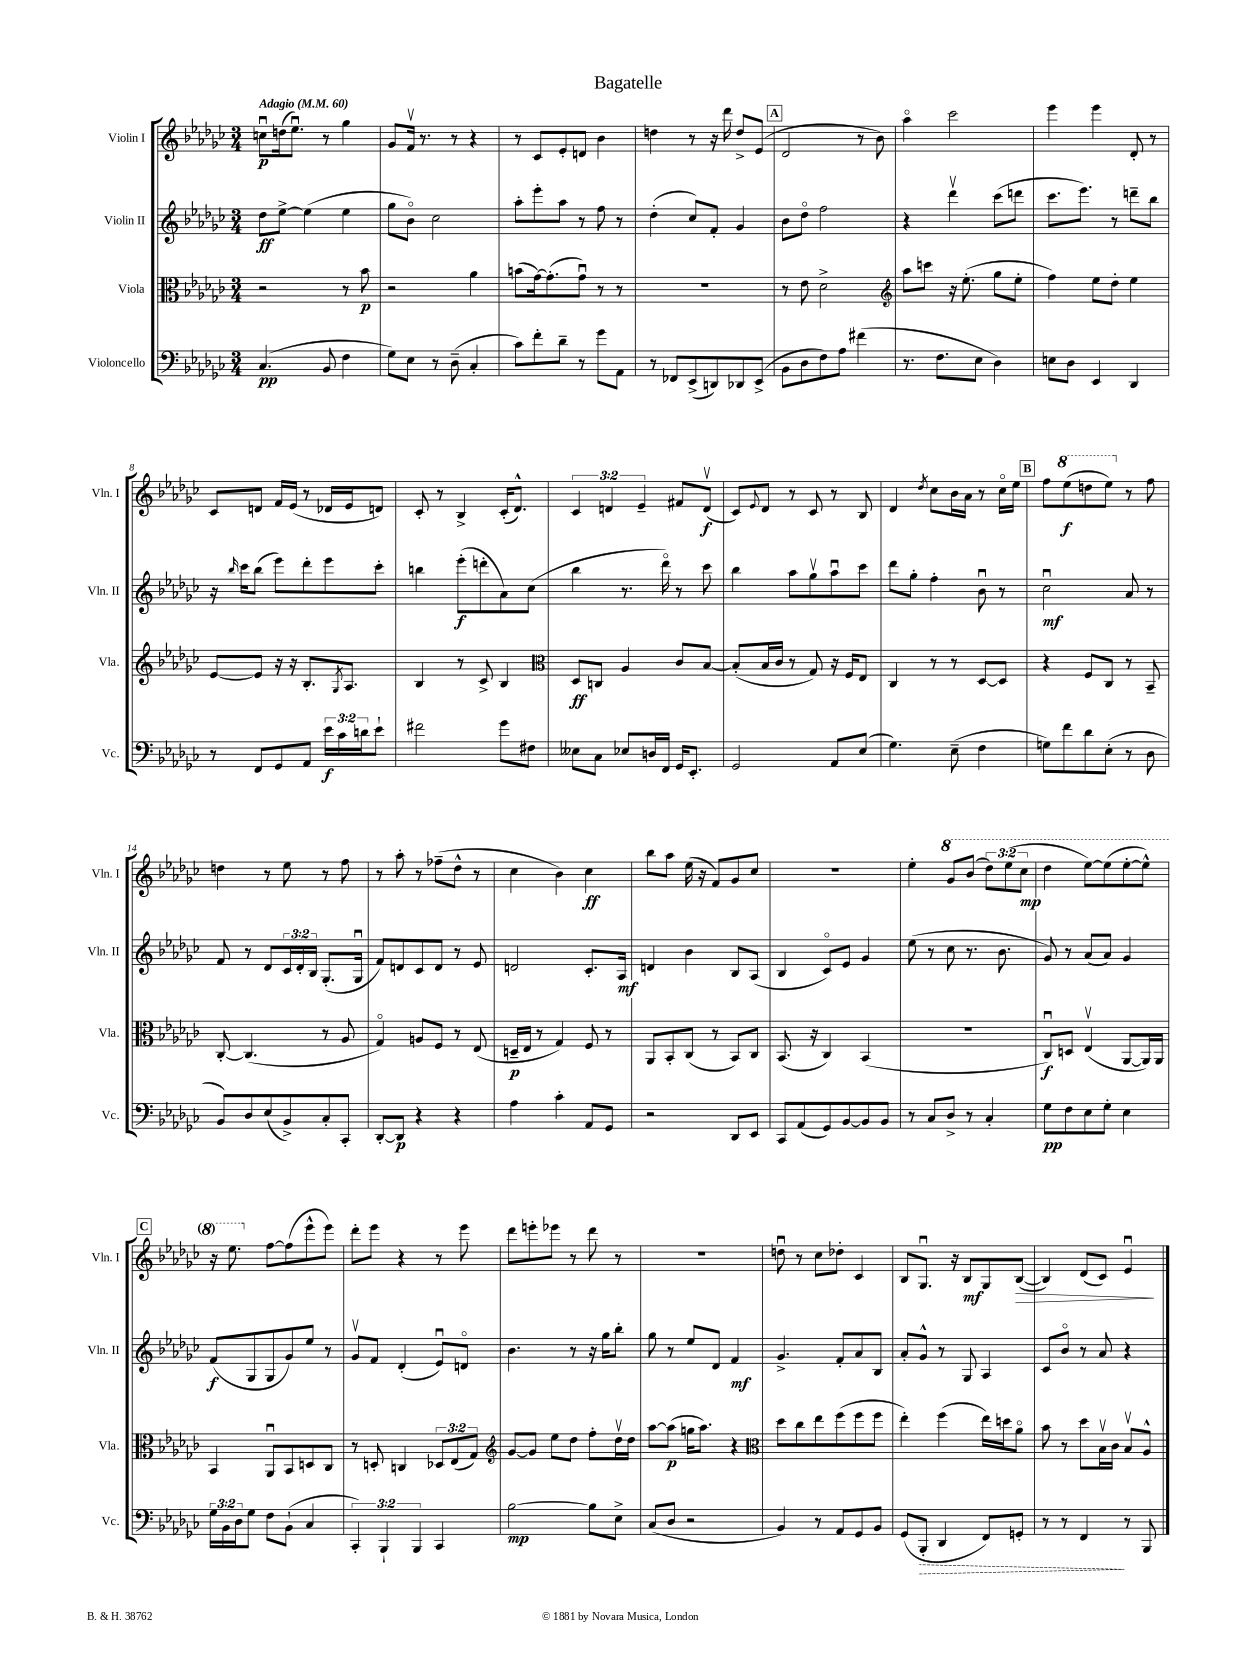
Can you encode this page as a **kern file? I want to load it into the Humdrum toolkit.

**kern	**kern	**kern	**kern
*staff4	*staff3	*staff2	*staff1
*clefF4	*clefC3	*clefG2	*clefG2
*k[b-e-a-d-g-c-]	*k[b-e-a-d-g-c-]	*k[b-e-a-d-g-c-]	*k[b-e-a-d-g-c-]
*M3/4	*M3/4	*M3/4	*M3/4
*MM60	*MM60	*MM60	*MM60
(4.C-	2r	8dd-	8ccu
.	.	[8ee-^	(16dd
.	.	.	8.ee-u)
.	.	(4ee-]	.
8BB-	.	.	8r
4F	8r	4ee-	4gg-
.	8b-	.	.
=	=	=	=
8G-)	2r	8gg-	8g-
8E-	.	8b-o)	16fv
.	.	.	8.r
8r	.	2cc-	.
(8D-~	.	.	8r
4C-'	4a-	.	4r
=	=	=	=
8c-)	(8b	8aa-'	8r
8f'	[16g-)	8eee-'	8c-
.	(8.g-']	.	.
8d-~	.	8aa-	8e-'
8r	8g-u)	8r	8d
8g-	8r	8ff	4b-
8AA-	8r	8r	.
=	=	=	=
8r	2.r	(4dd-'	4dd
8FF-	.	.	.
(8EE-^	.	8cc-)	8r
8DD)	.	8f'	16r
.	.	.	16ddd-
8DD-	.	4g-	8dd^
(8EE-^	.	.	(8e-
=	=	=	=
8BB-	8r	8b-	2d-
8D-	8e-	8dd-o	.
8F)	2d-^	2ff	.
8A-	.	.	.
(4f#	.	.	8r
.	.	.	8b-)
=	=	=	=
*	*clefG2	*	*
8.r	8aa-	4r	4aa-o
.	8ccc	.	.
8.F	.	.	.
.	16r	4ddd-v	2ccc-
.	(8.ee-'	.	.
8E-	.	.	.
4D-)	8gg-	(8ccc-	.
.	8ee-'	8ddd	.
=	=	=	=
8E	4ff)	8.ccc-	4eee-
8D-	.	.	.
.	.	8.eee-)	.
4EE-	8ee-	.	4eee-
.	8dd-'	8r	.
4DD-	4ee-	8ddd~	8d-'
.	.	8bb-	8r
=	=	=	=
8r	[8e-	16r	8c-
.	.	16qqbb-	.
.	.	16ccc-	.
8FF	8e-]	(8bb-	8d
8GG-	16r	8eee-)	16f
.	16r	.	(16e-
8AA-	8.B-'	8ddd-'	8r
24e-	.	8eee-	16d-
24c-	.	.	.
.	8qG-	.	.
.	8.A-	.	16e-
24d	.	.	.
8e-`	.	8ccc-'	8d)
=	=	=	=
2f#	4B-	4bb	8c-'
.	.	.	8r
.	8r	(8eee-'	4B-^
.	8c-^	8ddd'	.
8g-	4B-	8a-)	(16c-'
.	.	.	8.d-^^)
8F#	.	(8cc-	.
=	=	=	=
*	*clefC3	*	*
8E--	8D-	4bb-	6c-
8C-	8C	.	.
.	.	.	6d
8E-	4A-	8.r	.
.	.	.	6e-~
16D	.	.	.
16FF	.	16ddd-o)	.
16GG-	8c-	8r	8f#
8.EE-'	.	.	.
.	[8B-	8ccc-	(8dv
=	=	=	=
2GG-	(8B-']	4bb-	8c-)
.	.	.	8qqe-
.	16B-	.	8d-
.	16c-	.	.
.	8r	8aa-	8r
.	8G-)	8gg-v	8c-
8AA-	16r	8aa-u	8r
.	16F	.	.
(8E-	8E-	8ccc-	8B-
=	=	=	=
4.G-)	4C-	8ddd-	4d-
.	.	8gg-'	.
.	.	.	8qdd-
.	8r	4ff'	8cc-
(8E-~	8r	.	16b-
.	.	.	16a-
4F	[8D-	8b-u	8r
.	8D-]	8r	16cc-o
.	.	.	16ee-
=	=	=	=
8G)	4r	2cc-u	8ff
8f	.	.	(8eee-
8d-	8F	.	8ddd
(8E-'	8C-	.	8eee-)
8r	8r	8a-	8r
8D-	8BB-~	8r	8ff
=	=	=	=
8BB-)	[8C-'	8f	4dd
8D-	(4.C-]	8r	.
(8E-	.	8d-	8r
8BB-^)	.	24c-	8ee-
.	.	24d-'	.
.	.	24B-	.
8C-'	8r	(8.G-'	8r
8CC-'	8A-	.	8ff
.	.	16G-u	.
=	=	=	=
[8DD-'	4G-o)	8f)	8r
8DD-]	.	8d	8aa-'
4r	8A	8c-	8r
.	8F	8d	(8ff-~
4r	8r	8r	8dd-^^
.	(8E-	8e-	8r
=	=	=	=
4A-	16D~	2d	4cc-
.	16E-	.	.
.	8r	.	.
4c-'	4G-)	.	4b-)
8AA-	8F	8.c-'	4cc-
8GG-	8r	.	.
.	.	16A-	.
=	=	=	=
2r	8AA-	4d	8bb-
.	8BB-'	.	8aa-
.	(8C-	4b-	(16ee-
.	.	.	16r
.	8r	.	8f)
8DD-	8BB-)	8B-	8g-
8EE-	8C-	(8A-	8cc-
=	=	=	=
8CC-	(8.BB-	4B-	2.r
(8AA-	.	.	.
.	16r	.	.
8GG-)	4C-)	8c-o)	.
[8BB-	.	8e-	.
8BB-]	(4BB-	4g-	.
8BB-	.	.	.
=	=	=	=
8r	2.r	(8ee-	4ee-'
8C-	.	8r	.
8D-^	.	8cc-	8gg-
8r	.	8.r	(8bb-
4C-'	.	.	12ddd-)
.	.	8.b-	.
.	.	.	(12eee-
.	.	.	12ccc-
=	=	=	=
8G-	8C-u)	8g-)	4ddd-
8F	8D	8r	.
8E-	(4E-v	(8a-	[8eee-)
8G-'	.	8a-)	(8eee-]
4E-	[8AA-	4g-	[8eee-'
.	16AA-])	.	8eee-^^])
.	16AA-	.	.
=	=	=	=
24G-	4BB-	(8f	16r
24BB-	.	.	.
.	.	.	8.eee-
24D-	.	.	.
8G-	.	8G-	.
8F	8AA-u	8G-	[8ff
(8BB-`	8BB-	8g-)	(8ff]
4C-	8D	8ee-	8eee-^^
.	8C-	8r	8eee-)
=	=	=	=
6CC-')	8r	8g-v	8ddd-'
.	8D'	8f	8eee-
6BBB-`	.	.	.
.	4C	(4d-'	4r
6BBB-	.	.	.
4CC-	12D-	8e-u)	8r
.	(12E-	.	.
.	.	8do	8eee-
.	12G-)	.	.
=	=	=	=
*	*clefG2	*	*
[2B-	[8g-	4.b-	8ddd-
.	8g-]	.	8eee'
.	8ee-	.	8eee-
.	8dd-	8r	8r
8B-]	8ff'	16r	8ddd-
.	.	16gg-	.
8E-^	16dd-v	8bb-'	8r
.	16dd-	.	.
=	=	=	=
(8C-	[8aa-	8gg-	2.r
8D-	(8aa-]	8r	.
2r	16gg	8ee-	.
.	8.aa-)	.	.
.	.	8d-	.
.	4r	4f	.
=	=	=	=
*	*clefC3	*	*
4BB-)	8dd-	4.g-^	8ddu
.	8cc-	.	8r
8r	8ee-	.	8cc-
8AA-	(8ff	8f'	8dd-'
8GG-	8ff	8a-	4c-
8BB-	8ff	8B-	.
=	=	=	=
(8GG-	4ee-')	8a-'	8B-
8BBB-'	.	8g-^^	8.G-u
4DD-	(4ff	8r	.
.	.	.	16r
.	.	8G-	8B-
8FF)	16ee-)	4A-	8G-
.	16dd	.	.
8GG'	8a-o	.	([8B-
=	=	=	=
8r	8b-	8c-	4B-])
8r	8r	8b-o	.
4FF	8dd-	8r	(8d-
.	16B-v	8a-	8c-)
.	16c-	.	.
8r	8B-v	4r	4e-u
8BBB-	8A-^^	.	.
==	==	==	==
*-	*-	*-	*-
